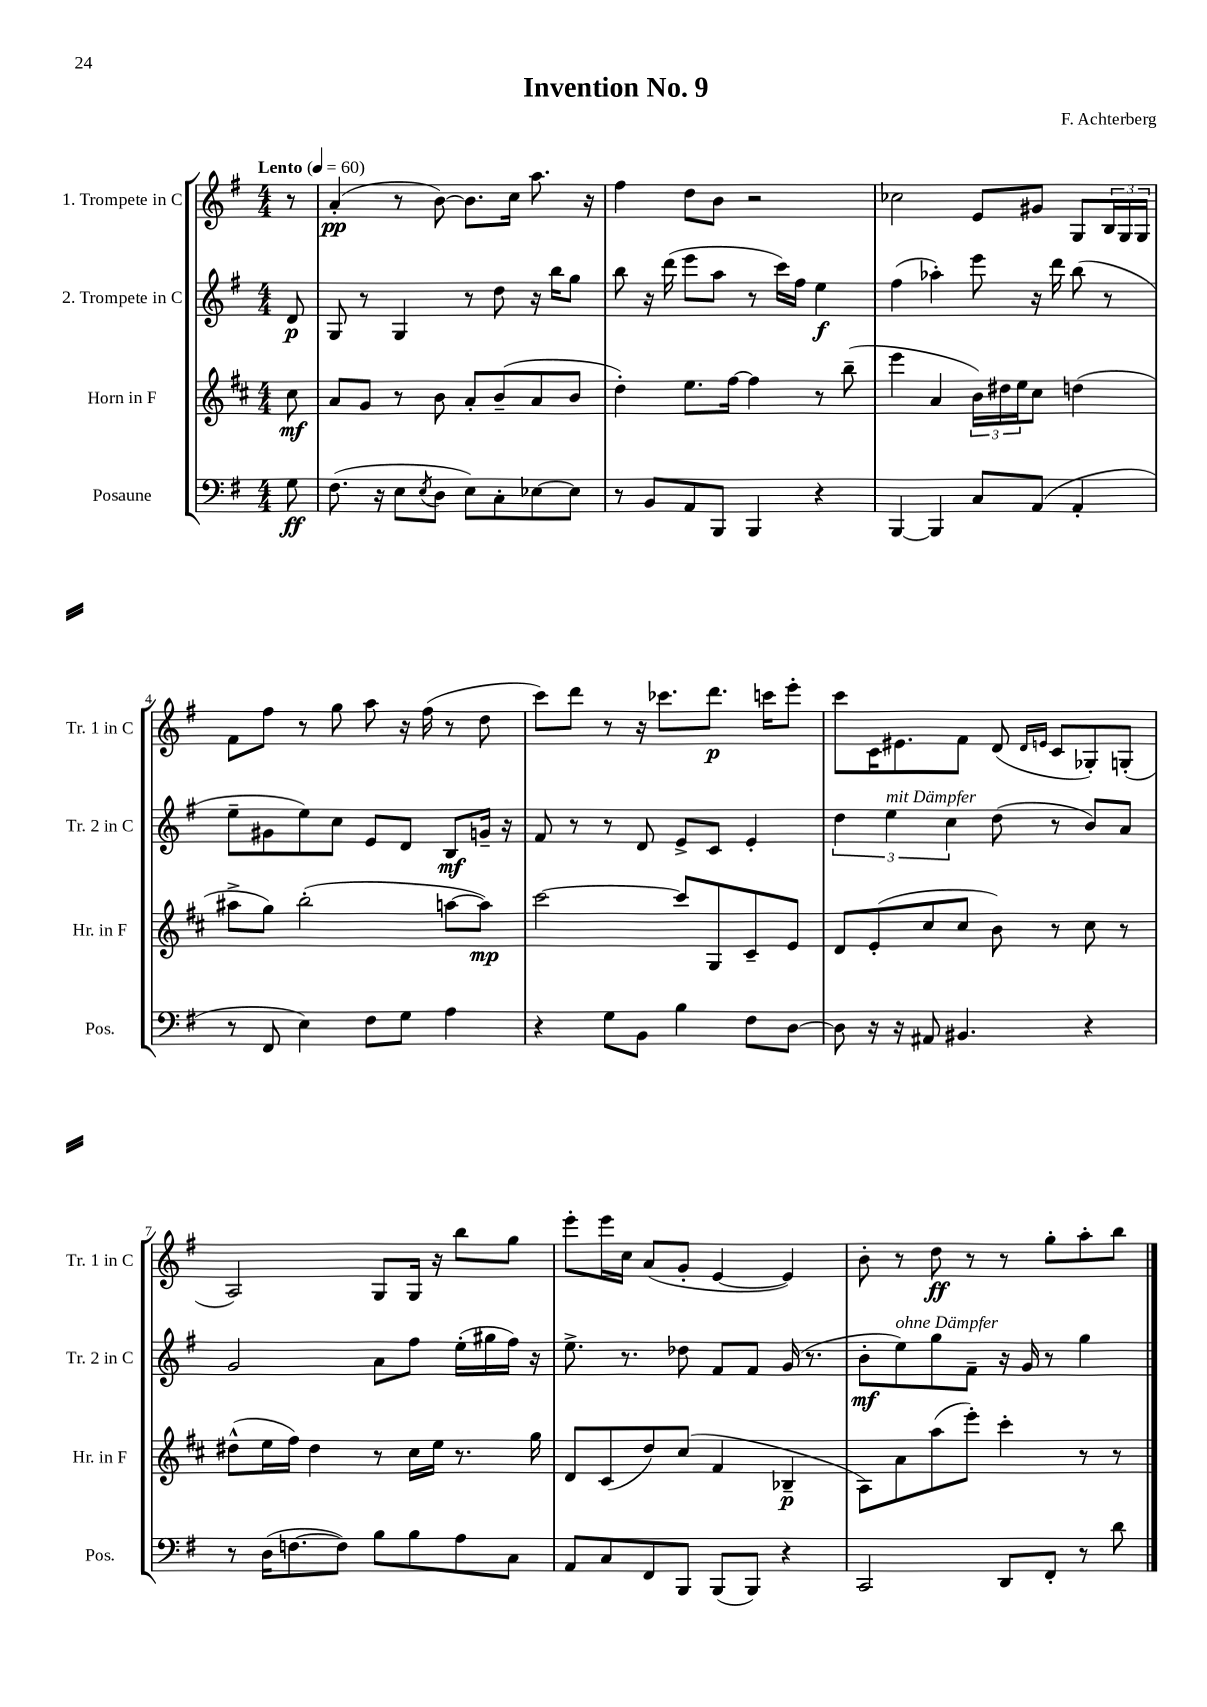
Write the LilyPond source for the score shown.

\header { title = "Invention No. 9" composer = "F. Achterberg" }
<<
\new StaffGroup <<
\new Staff = "s0" \with { instrumentName = "1. Trompete in C" shortInstrumentName = "Tr. 1 in C" } {
    \clef treble \key g \major \numericTimeSignature \time 4/4 \partial 8 \tempo "Lento" 4 = 60
    r8 |
    a'4-.\pp( r8 b'8~) b'8. c''16 a''8. r16 |
    fis''4 d''8 b'8 r2 |
    ces''2 e'8 gis'8 g8 \tuplet 3/2 { b16 g16 g16 } |
    fis'8 fis''8 r8 g''8 a''8 r16 fis''16( r8 d''8 |
    c'''8) d'''8 r8 r16 ces'''8. d'''8.\p c'''16 e'''8-. |
    c'''8 c'16 eis'8. fis'8 d'8( \grace { d'16 e'16 } c'8 ges8-.) g8-.( |
    a2) g8 g16 r16 b''8 g''8 |
    e'''8-. e'''16 c''16 a'8( g'8-. e'4~ e'4) |
    b'8-. r8 d''8\ff r8 r8 g''8-. a''8-. b''8 \bar "|." |
}
\new Staff = "s1" \with { instrumentName = "2. Trompete in C" shortInstrumentName = "Tr. 2 in C" } {
    \clef treble \key g \major \numericTimeSignature \time 4/4 \partial 8
    d'8\p |
    g8 r8 g4 r8 d''8 r16 b''16 g''8 |
    b''8 r16 d'''16( e'''8 a''8 r8 c'''16) fis''16 e''4\f |
    fis''4( aes''4-.) e'''8 r16 d'''16 b''8( r8 |
    e''8-- gis'8 e''8) c''8 e'8 d'8 b8\mf g'16-- r16 |
    fis'8 r8 r8 d'8 e'8-> c'8 e'4-. |
    \tuplet 3/2 { d''4 e''4^\markup { \italic "mit Dämpfer" } c''4 } d''8( r8 b'8) a'8 |
    g'2 a'8 fis''8 e''16-.( gis''16 fis''16) r16 |
    e''8.-> r8. des''8 fis'8 fis'8 g'16( r8. |
    b'8-.\mf e''8^\markup { \italic "ohne Dämpfer" }) g''8 fis'8-- r16 g'16 r8 g''4 \bar "|." |
}
\new Staff = "s2" \with { instrumentName = "Horn in F" shortInstrumentName = "Hr. in F" } {
    \clef treble \key d \major \numericTimeSignature \time 4/4 \partial 8
    cis''8\mf |
    a'8 g'8 r8 b'8 a'8-. b'8--( a'8 b'8 |
    d''4-.) e''8. fis''16~ fis''4 r8 b''8--( |
    e'''4 a'4 \tuplet 3/2 { b'16) dis''16 e''16 } cis''8 d''4( |
    ais''8-> g''8) b''2-.( a''8~ a''8\mp) |
    cis'''2~ cis'''8 g8 cis'8-- e'8 |
    d'8 e'8-.( cis''8 cis''8 b'8) r8 cis''8 r8 |
    dis''8-^( e''16 fis''16) dis''4 r8 cis''16 e''16 r8. g''16 |
    d'8 cis'8( d''8) cis''8( fis'4 bes4--\p |
    a8) a'8 a''8( e'''8-.) cis'''4-. r8 r8 \bar "|." |
}
\new Staff = "s3" \with { instrumentName = "Posaune" shortInstrumentName = "Pos." } {
    \clef bass \key g \major \numericTimeSignature \time 4/4 \partial 8
    g8\ff |
    fis8.( r16 e8 \acciaccatura { e8 } d8 e8) c8-. ees8~ ees8 |
    r8 b,8 a,8 b,,8 b,,4 r4 |
    b,,4~ b,,4 c8 a,8( a,4-. |
    r8 fis,8 e4) fis8 g8 a4 |
    r4 g8 b,8 b4 fis8 d8~ |
    d8 r16 r16 ais,8 bis,4. r4 |
    r8 d16( f8.~ f8) b8 b8 a8 c8 |
    a,8 c8 fis,8 b,,8 b,,8( b,,8) r4 |
    c,2 d,8 fis,8-. r8 d'8 \bar "|." |
}
>>
>>
